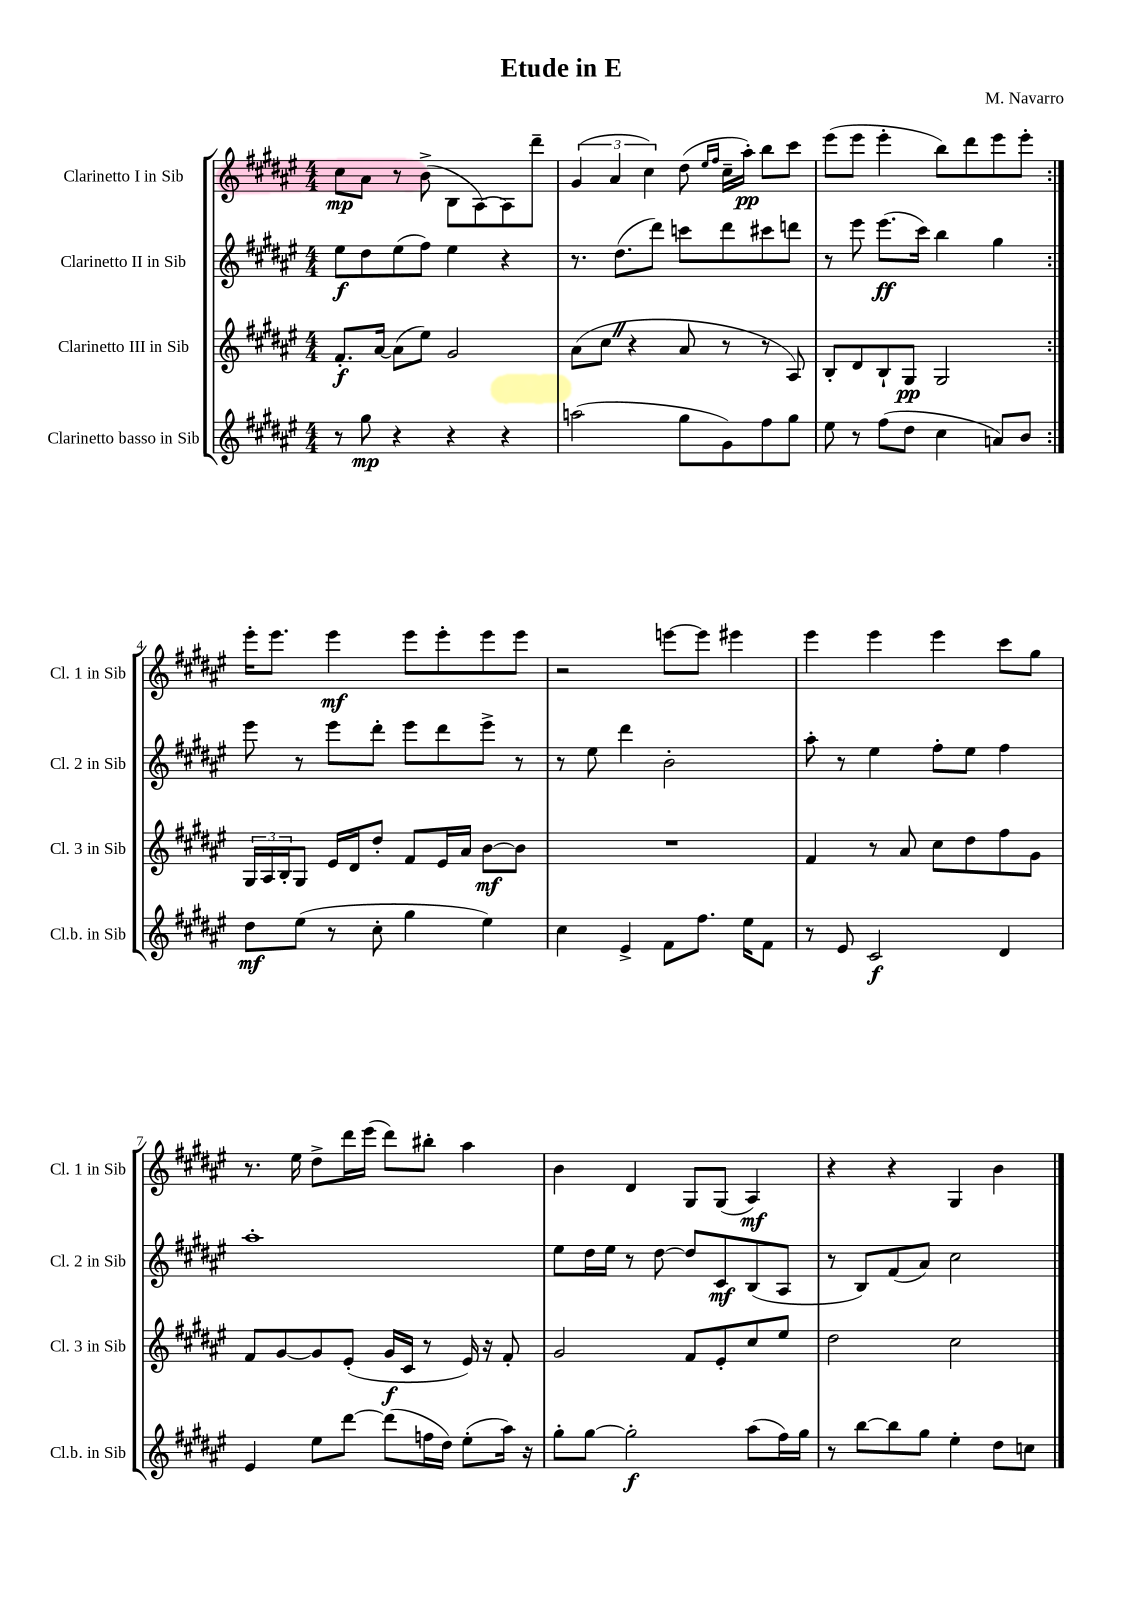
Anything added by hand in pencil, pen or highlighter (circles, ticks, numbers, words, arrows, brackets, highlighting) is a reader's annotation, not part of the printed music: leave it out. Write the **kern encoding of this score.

**kern	**dynam	**kern	**dynam	**kern	**dynam	**kern	**dynam
*part4	*part4	*part3	*part3	*part2	*part2	*part1	*part1
*staff4	*staff4	*staff3	*staff3	*staff2	*staff2	*staff1	*staff1
*I"Clarinetto basso in Sib	*	*I"Clarinetto III in Sib	*	*I"Clarinetto II in Sib	*	*I"Clarinetto I in Sib	*
*I'Cl.b. in Sib	*	*I'Cl. 3 in Sib	*	*I'Cl. 2 in Sib	*	*I'Cl. 1 in Sib	*
*clefG2	*	*clefG2	*	*clefG2	*	*clefG2	*
*k[f#c#g#d#a#e#]	*	*k[f#c#g#d#a#e#]	*	*k[f#c#g#d#a#e#]	*	*k[f#c#g#d#a#e#]	*
*M4/4	*	*M4/4	*	*M4/4	*	*M4/4	*
=1	=1	=1	=1	=1	=1	=1	=1
8r	.	8.f#'/L	f	8ee#\L	f	8cc#\L	mp
8gg#\	mp	.	.	8dd#\	.	8a#\J	.
.	.	[16a#/Jk	.	.	.	.	.
4r	.	(8a#\L]	.	(8ee#\	.	8r	.
.	.	8ee#\J)	.	8ff#\J)	.	(8b^\	.
4r	.	2g#/	.	4ee#\	.	8B\L	.
.	.	.	.	.	.	[8A#\)	.
4r	.	.	.	4r	.	8A#\]	.
.	.	.	.	.	.	8ddd#~\J	.
=2	=2	=2	=2	=2	=2	=2	=2
(2aan\	.	(8a#\L	.	8.r	.	(6g#/	.
.	.	8cc#Z\J	.	.	.	.	.
.	.	.	.	.	.	6a#/	.
.	.	.	.	(8.dd#\L	.	.	.
.	.	4r	.	.	.	.	.
.	.	.	.	.	.	6cc#\)	.
.	.	.	.	8ddd#\J)	.	.	.
8gg#\L	.	8a#/	.	8cccn\L	.	(8dd#\	.
.	.	.	.	.	.	16qqee#/LL	.
.	.	.	.	.	.	16qqff#/JJ	.
8g#\)	.	8r	.	8ddd#\	.	16cc#~\LL	.
.	.	.	.	.	.	16aa#'\JJ)	pp
8ff#\	.	8r	.	8ccc#X\	.	8bb\L	.
8gg#\J	.	8A#/)	.	8dddn\J	.	8ccc#\J	.
=3	=3	=3	=3	=3	=3	=3	=3
8ee#\	.	8B'/L	.	8r	.	(8eee#\L	.
8r	.	8d#/	.	8eee#\	.	8eee#\J	.
(8ff#\L	.	8B`/	.	(8.eee#\L	ff	4eee#'\	.
8dd#\J	.	8G#/J	pp	.	.	.	.
.	.	.	.	16ccc#\Jk)	.	.	.
4cc#\	.	2G#/	.	4bb\	.	8bb\L)	.
.	.	.	.	.	.	8ddd#\	.
8an/L)	.	.	.	4gg#\	.	8eee#\	.
8b/J	.	.	.	.	.	8eee#'\J	.
!!LO:LB:g=z
=4:|!	=4:|!	=4:|!	=4:|!	=4:|!	=4:|!	=4:|!	=4:|!
8dd#\L	mf	24G#/LL	.	8eee#\	.	16eee#'\KL	.
.	.	24A#/	.	.	.	.	.
.	.	.	.	.	.	8.eee#\J	.
.	.	24B'/J	.	.	.	.	.
(8ee#\J	.	8G#/J	.	8r	.	.	.
8r	.	16e#/LL	.	8eee#\L	.	4eee#\	mf
.	.	16d#/J	.	.	.	.	.
8cc#'\	.	8dd#'/J	.	8ddd#'\J	.	.	.
4gg#\	.	8f#/L	.	8eee#\L	.	8eee#\L	.
.	.	16e#/L	.	8ddd#\	.	8eee#'\	.
.	.	16a#/JJ	.	.	.	.	.
4ee#\)	.	[8b\L	mf	8eee#^\J	.	8eee#\	.
.	.	8b\J]	.	8r	.	8eee#\J	.
=5	=5	=5	=5	=5	=5	=5	=5
4cc#\	.	1r	.	8r	.	2r	.
.	.	.	.	8ee#\	.	.	.
4e#^/	.	.	.	4ddd#\	.	.	.
8f#\L	.	.	.	2b'\	.	[8eeen\L	.
8.ff#\J	.	.	.	.	.	8eee\J]	.
.	.	.	.	.	.	4eee#X\	.
16ee#\KL	.	.	.	.	.	.	.
8f#\J	.	.	.	.	.	.	.
=6	=6	=6	=6	=6	=6	=6	=6
8r	.	4f#/	.	8aa#'\	.	4eee#\	.
8e#/	.	.	.	8r	.	.	.
2c#/	f	8r	.	4ee#\	.	4eee#\	.
.	.	8a#/	.	.	.	.	.
.	.	8cc#\L	.	8ff#'\L	.	4eee#\	.
.	.	8dd#\	.	8ee#\J	.	.	.
4d#/	.	8ff#\	.	4ff#\	.	8ccc#\L	.
.	.	8g#\J	.	.	.	8gg#\J	.
!!LO:LB:g=z
=7	=7	=7	=7	=7	=7	=7	=7
4e#/	.	8f#/L	.	1aa#'	.	8.r	.
.	.	[8g#/	.	.	.	.	.
.	.	.	.	.	.	16ee#\	.
8ee#\L	.	8g#/]	.	.	.	8dd#^\L	.
[8ddd#\J	.	(8e#'/J	.	.	.	16ddd#\L	.
.	.	.	.	.	.	(16eee#\JJ	.
(8ddd#\L]	.	16g#/LL	f	.	.	8ddd#\L)	.
.	.	16c#/JJ	.	.	.	.	.
16ffn\L	.	8r	.	.	.	8bb#X'\J	.
16dd#\JJ)	.	.	.	.	.	.	.
(8ee#'\L	.	16e#/)	.	.	.	4aa#\	.
.	.	16r	.	.	.	.	.
16aa#\Jk)	.	8f#'/	.	.	.	.	.
16r	.	.	.	.	.	.	.
=8	=8	=8	=8	=8	=8	=8	=8
8gg#'\L	.	2g#/	.	8ee#\L	.	4b\	.
[8gg#\J	.	.	.	16dd#\L	.	.	.
.	.	.	.	16ee#\JJ	.	.	.
2gg#'\]	f	.	.	8r	.	4d#/	.
.	.	.	.	[8dd#\	.	.	.
.	.	8f#/L	.	8dd#/L]	.	8G#/L	.
.	.	8e#'/	.	8c#/	mf	(8G#/J	.
(8aa#\L	.	8cc#/	.	(8B/	.	4A#/)	mf
16ff#\L)	.	8ee#/J	.	8A#/J	.	.	.
16gg#\JJ	.	.	.	.	.	.	.
=9	=9	=9	=9	=9	=9	=9	=9
8r	.	2dd#\	.	8r	.	4r	.
[8bb\L	.	.	.	8B/L)	.	.	.
8bb\]	.	.	.	(8f#/	.	4r	.
8gg#\J	.	.	.	8a#/J)	.	.	.
4ee#'\	.	2cc#\	.	2cc#\	.	4G#/	.
8dd#\L	.	.	.	.	.	4b\	.
8ccn\J	.	.	.	.	.	.	.
==	==	==	==	==	==	==	==
*-	*-	*-	*-	*-	*-	*-	*-
